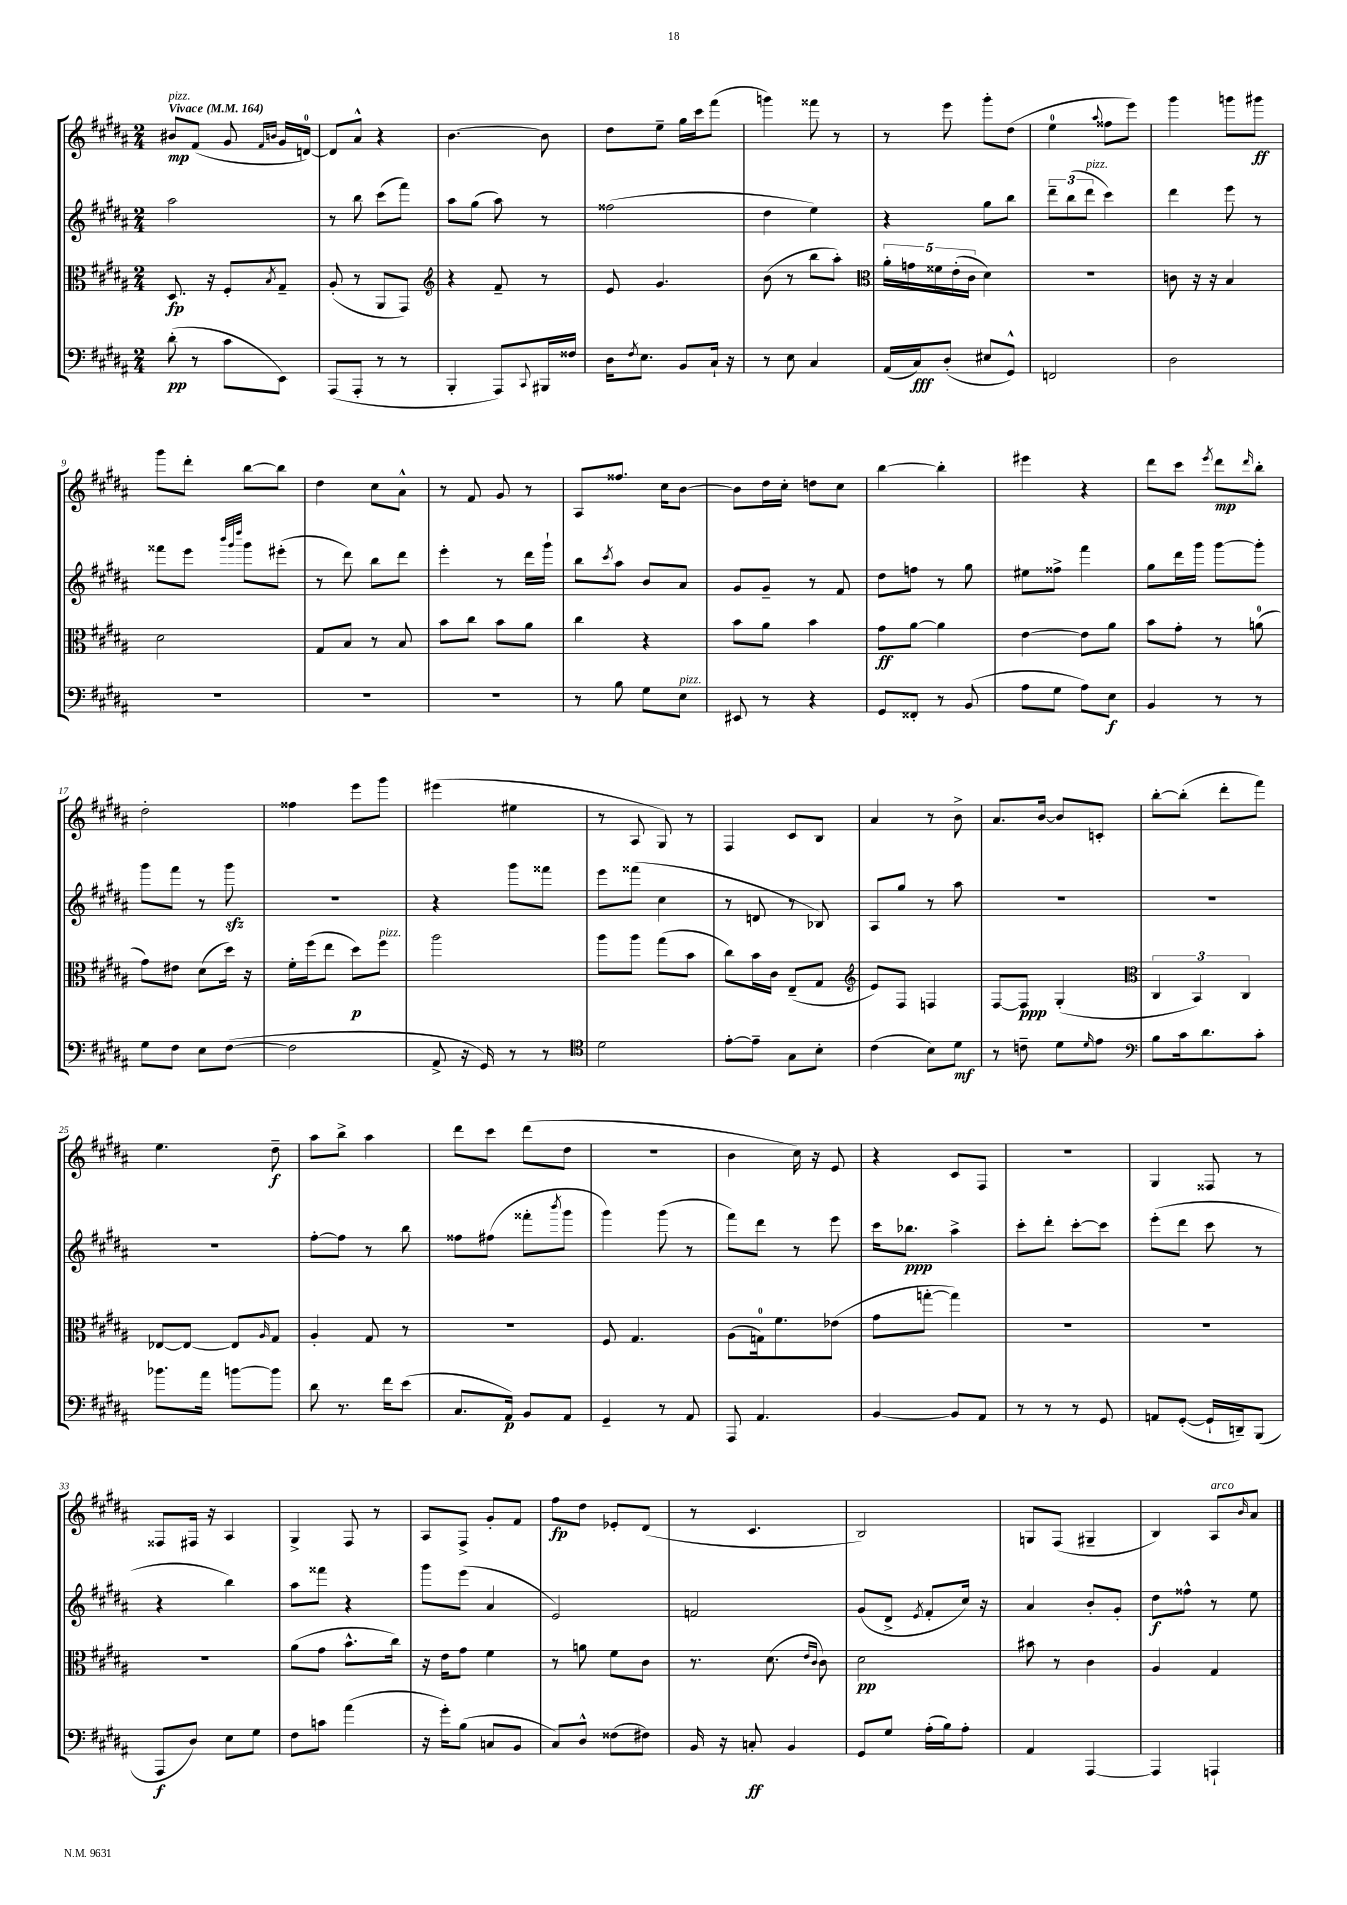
<<
\new StaffGroup <<
\new Staff = "s0" {
    \clef treble \key b \major \numericTimeSignature \time 2/4 \tempo "Vivace" 4 = 164
    bis'8\mp^\markup { \italic "pizz." } fis'8( gis'8 \grace { fis'16 b'16 } gis'16 d'16-0~) |
    d'8 ais'8-^ r4 |
    b'4.~ b'8 |
    dis''8 e''8-- gis''16 cis'''16 fis'''8( |
    g'''4) fisis'''8 r8 |
    r8 e'''8 gis'''8-. dis''8( |
    e''4-0 \appoggiatura { ais''8 } fisis''8 e'''8) |
    gis'''4 g'''8 gis'''8\ff |
    gis'''8 dis'''8-. b''8~ b''8 |
    dis''4 cis''8 ais'8-^ |
    r8 fis'8 gis'8 r8 |
    ais8 fisis''8. cis''16 b'8~ |
    b'8 dis''16 cis''16-. d''8 cis''8 |
    b''4~ b''4-. |
    eis'''4 r4 |
    dis'''8 cis'''8 \acciaccatura { e'''8 } dis'''8\mp \grace { dis'''16 } b''8-. |
    dis''2-. |
    fisis''4 e'''8 gis'''8 |
    eis'''4( eis''4 |
    r8 ais8 gis8) r8 |
    fis4 cis'8 b8 |
    ais'4 r8 b'8-> |
    ais'8. b'16~ b'8 c'8-. |
    b''8~-. b''8-.( dis'''8-. fis'''8) |
    e''4. dis''8--\f |
    ais''8 b''8-> ais''4 |
    dis'''8 cis'''8 dis'''8( dis''8 |
    r2 |
    b'4 cis''16) r16 e'8 |
    r4 cis'8 fis8 |
    r2 |
    gis4 fisis8 r8 |
    fisis8 fis16 r16 ais4 |
    gis4-> fis8 r8 |
    ais8 fis8-> gis'8-. fis'8 |
    fis''8\fp dis''8 ees'8-. dis'8( |
    r8 cis'4. |
    b2) |
    g8 fis8( gis4-- |
    b4) ais8^\markup { \italic "arco" } \grace { b'16 } ais'8 \bar "|." |
}
\new Staff = "s1" {
    \clef treble \key b \major \numericTimeSignature \time 2/4
    ais''2 |
    r8 b''8 cis'''8( fis'''8) |
    ais''8 gis''8( ais''8) r8 |
    fisis''2( |
    dis''4 e''4) |
    r4 gis''8 b''8 |
    \tuplet 3/2 { dis'''8-- b''8( dis'''8^\markup { \italic "pizz." } } cis'''4) |
    dis'''4 e'''8 r8 |
    fisis'''8 e'''8 \grace { b'''32 gis'''32 dis''''32 } gis'''8 eis'''8-.( |
    r8 dis'''8) b''8 dis'''8 |
    e'''4-. r8 dis'''16 gis'''16-! |
    b''8 \acciaccatura { cis'''8 } ais''8 b'8 ais'8 |
    gis'8 gis'8-- r8 fis'8 |
    dis''8 f''8 r8 gis''8 |
    eis''8 fisis''8-> fis'''4 |
    gis''8 dis'''16 gis'''16 gis'''8~ gis'''8-. |
    gis'''8 fis'''8 r8 gis'''8\sfz |
    r2 |
    r4 gis'''8 fisis'''8 |
    e'''8 fisis'''8( cis''4 |
    r8 d'8 r8 bes8) |
    ais8 gis''8 r8 ais''8 |
    R2 |
    R2 |
    R2 |
    fis''8~-. fis''8 r8 b''8 |
    fisis''8 fis''8( fisis'''8-. \acciaccatura { b'''8 } gis'''8 |
    gis'''4) gis'''8( r8 |
    fis'''8) dis'''8 r8 e'''8 |
    cis'''16 bes''8.\ppp ais''4-> |
    cis'''8-. dis'''8-. cis'''8~-. cis'''8 |
    e'''8-.( dis'''8 cis'''8 r8 |
    r4 b''4) |
    ais''8 fisis'''8 r4 |
    gis'''8 e'''8( ais'4 |
    e'2) |
    f'2 |
    gis'8( dis'8-> \acciaccatura { e'8 } fis'8-. cis''16) r16 |
    ais'4 b'8-. gis'8-. |
    dis''8\f fisis''8-^ r8 e''8 \bar "|." |
}
\new Staff = "s2" {
    \clef alto \key b \major \numericTimeSignature \time 2/4
    dis8.\fp r16 fis8-. \acciaccatura { b8 } gis8-- |
    ais8-.( r8 ais,8 gis,8) |
    \clef treble r4 fis'8-- r8 |
    e'8 gis'4. |
    b'8( r8 b''8 ais''8-.) |
    \clef alto \tuplet 5/4 { ais'16-. g'16 fisis'16 e'16-.( cis'16 } dis'4) |
    r2 |
    c'8 r16 r16 b4 |
    dis'2 |
    gis8 b8 r8 b8 |
    b'8 cis''8 b'8 ais'8 |
    cis''4 r4 |
    b'8 ais'8 b'4 |
    gis'8\ff ais'8~ ais'4 |
    e'4~ e'8 ais'8 |
    b'8 gis'8-. r8 a'8-0( |
    gis'8) eis'8 dis'8( dis''16) r16 |
    fis'16-. fis''16( e''8 dis''8\p) fis''8^\markup { \italic "pizz." } |
    ais''2 |
    ais''8 ais''8 gis''8( b'8 |
    cis''8) b'16 cis'16 e8--( gis8 |
    \clef treble e'8) fis8 f4 |
    fis8~ fis8\ppp gis4-.( |
    \clef alto \tuplet 3/2 { cis4 b,4) cis4 } |
    ees8~ ees8~ ees8 \grace { ais16 } gis8 |
    ais4-. gis8 r8 |
    R2 |
    fis8 gis4. |
    ais8( g16-0) fis'8. ees'8( |
    gis'8 g''8~-. g''4) |
    R2 |
    R2 |
    R2 |
    ais'8( gis'8 b'8.-^ cis''16) |
    r16 e'16 gis'8 fis'4 |
    r8 a'8 fis'8 cis'8 |
    r8. dis'8.( \grace { e'16 cis'16 } cis'8) |
    dis'2\pp |
    bis'8 r8 cis'4 |
    ais4 gis4 \bar "|." |
}
\new Staff = "s3" {
    \clef bass \key b \major \numericTimeSignature \time 2/4
    dis'8-.\pp( r8 cis'8 e,8) |
    ais,,8( ais,,8-. r8 r8 |
    b,,4-. ais,,8) \appoggiatura { cis,8 } bis,,16 fisis16 |
    dis16 \acciaccatura { fis8 } e8. b,8 cis16-! r16 |
    r8 e8 cis4 |
    ais,16( cis16\fff) dis8-.( eis8 gis,8-^) |
    f,2 |
    dis2 |
    R2 |
    R2 |
    R2 |
    r8 b8 gis8 e8^\markup { \italic "pizz." } |
    eis,8 r8 r4 |
    gis,8 fisis,8-. r8 b,8( |
    ais8 gis8 ais8) e8\f |
    b,4 r8 r8 |
    gis8 fis8 e8 fis8~( |
    fis2 |
    ais,8-> r16 gis,16) r8 r8 |
    \clef tenor dis'2 |
    e'8~-. e'8-- gis8 b8-. |
    cis'4( b8) dis'8\mf |
    r8 c'8-- dis'8 \grace { dis'16 } e'8 |
    \clef bass b8 cis'16 dis'8. cis'8-. |
    bes'8. ais'16 b'8~ b'8 |
    dis'8 r8. fis'16 e'8( |
    cis8. ais,16\p) b,8 ais,8 |
    gis,4-- r8 ais,8 |
    ais,,8 ais,4. |
    b,4~ b,8 ais,8 |
    r8 r8 r8 gis,8 |
    a,8 gis,8~-.( gis,16-! d,16--) b,,8( |
    ais,,8\f dis8) e8 gis8 |
    fis8 c'8 ais'4( |
    r16 gis'16-.) b8( c8 b,8 |
    cis8) dis8-^ fisis8( fis8) |
    b,16 r16 c8-.\ff b,4 |
    gis,8 gis8 ais16-.( b16) ais8-. |
    ais,4 ais,,4~ |
    ais,,4 a,,4-! \bar "|." |
}
>>
>>
